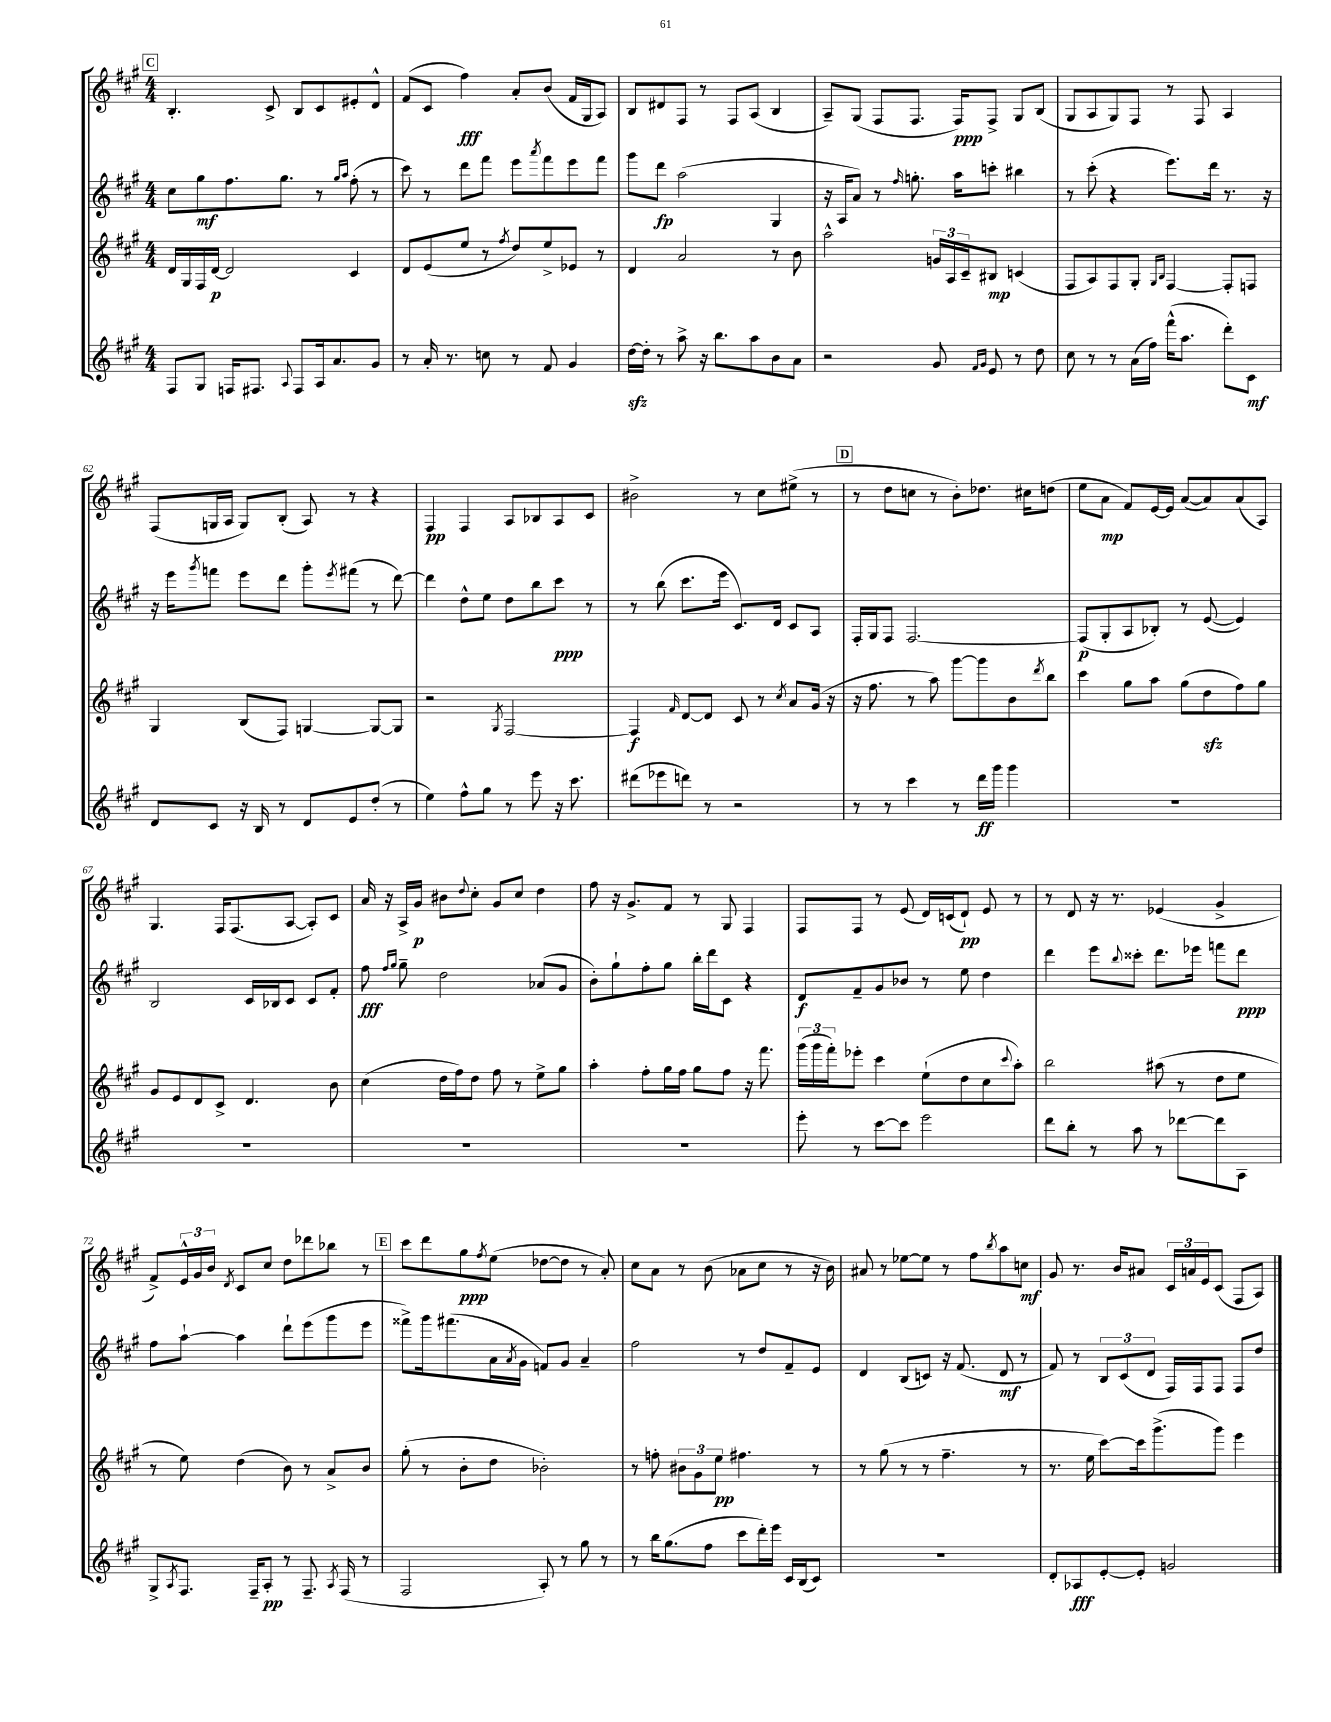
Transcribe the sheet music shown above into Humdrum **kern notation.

**kern	**kern	**kern	**kern
*staff4	*staff3	*staff2	*staff1
*clefG2	*clefG2	*clefG2	*clefG2
*k[f#c#g#]	*k[f#c#g#]	*k[f#c#g#]	*k[f#c#g#]
*M4/4	*M4/4	*M4/4	*M4/4
8F#	16d	8cc#	4.B'
.	16G#	.	.
8G#	16F#	8gg#	.
.	[16d	.	.
16F	2d]	8.ff#	.
8.F#	.	.	.
.	.	.	8c#^
.	.	8.gg#	.
8qqA	.	.	.
8F#	.	.	8B
16A	.	8r	8c#
8.a	.	.	.
.	.	16qqgg#	.
.	.	16qqaa	.
.	4c#	(8ff#'	8e#'
8g#	.	8r	8d^^
=	=	=	=
8r	8d	8ccc#)	(8f#
16a'	(8e	8r	8c#
8.r	.	.	.
.	8ee	8ddd	4ff#)
8cc	8r	8fff#	.
.	8qff#	.	.
8r	8dd)	8eee	8a'
.	.	8qaaa	.
8f#	8ee^	8fff#	(8b
4g#	8e-	8eee	16f#
.	.	.	16G#
.	8r	8fff#	8A)
=	=	=	=
[16dd	4d	8ggg#	8B
16dd']	.	.	.
8r	.	8ddd	8d#
8aa^	2a	(2aa	8F#
16r	.	.	8r
8.bb	.	.	.
.	.	.	8F#
8aa	.	.	(8A
8b	8r	4G#	4B
8a	8b	.	.
=	=	=	=
2r	2aa^^	16r	8A~)
.	.	16A	.
.	.	8a)	(8G#
.	.	8r	8F#
.	.	16qqff#	.
.	.	8.gg'	8.F#
8g#	24g	.	.
.	24A	.	.
.	.	16aa	16F#)
.	24c#~	.	.
16qqf#	.	.	.
16qqg#	.	.	.
8e	8B#	8ccc'	8F#^
8r	(4c	4bb#	8G#
8dd	.	.	(8B
=	=	=	=
8cc#	8F#	8r	8G#
8r	8A)	(8ccc#'	8A
8r	8F#	4r	8G#)
(16a	8G#'	.	8F#
16ff#)	.	.	.
.	16qqG#	.	.
.	16qqB	.	.
(16fff#^^	[4F#	8.eee)	8r
8.aa	.	.	.
.	.	.	8F#
.	.	16ddd	.
8ddd')	8F#']	8.r	4A
8c#	8F	.	.
.	.	16r	.
=	=	=	=
8d	4G#	16r	(8F#
.	.	16eee	.
.	.	8qggg#	.
8c#	.	8fff	16G
.	.	.	16A
16r	(8B	8eee	8G)
16B	.	.	.
8r	8F#)	8ddd	(8B'
8d	[4G	8ggg#'	8A)
.	.	8qeee	.
8e	.	(8fff#	8r
(8dd'	8G_	8r	4r
8r	8G]	[8ddd)	.
=	=	=	=
4ee)	2r	4ddd]	4F#
8ff#^^	.	8dd^^	4F#
8gg#	.	8ee	.
.	8qG#	.	.
8r	[2F#	8dd	8A
8eee	.	8bb	8B-
16r	.	8ccc#	8A
8.ccc#	.	.	.
.	.	8r	8c#
=	=	=	=
(8ddd#	4F#]	8r	2b#^
8eee-	.	(8bb	.
.	16qqf#	.	.
8ddd)	[8d	8.ccc#	.
8r	8d]	.	.
.	.	16eee	.
2r	8c#	8.c#)	8r
.	8r	.	8cc#
.	.	16d	.
.	8qcc#	.	.
.	8a	8c#	(8ee#^
.	(16g#	8A	8r
.	16r	.	.
=	=	=	=
8r	16r	16F#'	8r
.	8.ff#	16G#	.
8r	.	8F#	8dd
4ccc#	8r	[2.F#	8cc
.	8aa)	.	8r
8r	[8ggg#	.	8b')
16ddd	8ggg#]	.	8.dd-
16ggg#	.	.	.
4ggg#	8b	.	.
.	.	.	16cc#
.	8qddd	.	.
.	8bb	.	(8dd
=	=	=	=
1r	4ccc#	(8F#]	8ee
.	.	8G#'	8a
.	8gg#	8A	8f#)
.	8aa	8B-')	[16e
.	.	.	16e]
.	(8gg#	8r	([8a
.	8dd	([8e	8a])
.	8ff#)	4e])	(8a
.	8gg#	.	8A)
=	=	=	=
1r	8g#	2B	4.G#
.	8e	.	.
.	8d	.	.
.	8c#^	.	16F#
.	.	.	(8.F#
.	4.d	16c#	.
.	.	16B-	.
.	.	8c#	[8A
.	.	8c#	8A'])
.	8b	8f#'	8c#
=	=	=	=
1r	(4cc#	8ff#	16a
.	.	.	16r
.	.	16qqff#	.
.	.	16qqgg#	.
.	.	8gg#~	16A^
.	.	.	16g#
.	16dd	2dd	8b#
.	16ff#)	.	.
.	.	.	8qqdd
.	8dd	.	8cc#'
.	8ff#	.	8g#
.	8r	.	8cc#
.	8ee^	(8a-	4dd
.	8gg#	8g#	.
=	=	=	=
1r	4aa'	8b')	8ff#
.	.	8gg#`	16r
.	.	.	8.g#^
.	8ff#'	8ff#'	.
.	16gg#	8gg#	8f#
.	16ff#	.	.
.	8gg#	16bb'	8r
.	.	16ddd	.
.	8ff#	8c#	8G#
.	16r	4r	4F#
.	8.fff#	.	.
=	=	=	=
8eee'	(24ggg#	8d	8F#
.	24ggg#	.	.
.	24fff#')	.	.
8r	8eee-'	8f#~	8F#
[8ccc#	4ccc#	8g#	8r
8ccc#]	.	8b-	(8e
2eee	(8ee`	8r	16d)
.	.	.	(16c
.	8dd	8ee	8d`)
.	8cc#	4dd	8e
.	8qqccc#	.	.
.	8aa')	.	8r
=	=	=	=
8ddd	2bb	4ddd	8r
8bb'	.	.	8d
8r	.	8eee	16r
.	.	.	8.r
.	.	8qqbb	.
8aa	.	8ccc##'	.
8r	(8aa#	8.ddd	(4e-
[8ddd-	8r	.	.
.	.	16eee-	.
8ddd-]	8dd	8fff	4g#^
8A	8ee	8ddd	.
=	=	=	=
8G#^	8r	8ff#	8f#^)
8qA	.	.	.
8.F#	8ee)	[8aa`	24e^^
.	.	.	24g#
.	.	.	24b
.	.	.	8qd
.	(4dd	4aa]	8c#
16F#~	.	.	.
8A'	.	.	8cc#
8r	8b)	8ddd`	8dd
8.F#~	8r	(8eee	8ddd-
.	8a^	8ggg#	8bb-
8qA	.	.	.
(16F#	.	.	.
8r	8b	8eee	8r
=	=	=	=
2F#	(8gg#'	8fff##^)	8ccc#
.	8r	16ggg#	8ddd
.	.	(8.fff#	.
.	8b'	.	8gg#
.	.	.	8qff#
.	8dd	16a	(8ee
.	.	8qa	.
.	.	16g#	.
8A')	2b-')	8f)	[8dd-
8r	.	8g#	8dd-]
8gg#	.	4a~	8r
8r	.	.	8a')
=	=	=	=
8r	8r	2ff#	8cc#
16bb	8ff'	.	8a
(8.gg#	.	.	.
.	12b#	.	8r
.	12g#	.	.
8ff#	.	.	(8b
.	12ee	.	.
8ccc#	4.ff#	8r	8a-
16ddd')	.	8dd	8cc#
16eee	.	.	.
16c#	.	8f#~	8r
(16B	.	.	.
8c#)	8r	8e	16r
.	.	.	16b)
=	=	=	=
1r	8r	4d	8a#
.	(8gg#	.	8r
.	8r	(8B	[8ee-
.	8r	8c)	8ee-]
.	4.ff#~	16r	8r
.	.	(8.f#	.
.	.	.	8ff#
.	.	.	8qbb
.	.	8d	8aa
.	8r	8r	8cc
=	=	=	=
8d'	8.r	8f#)	8g#
8A-	.	8r	8.r
.	16ee	.	.
[8e'	[8ccc#)	12B	.
.	.	.	16b
.	.	(12c#	.
8e']	16ccc#]	.	8a#
.	.	12d	.
.	(8.ggg#^	.	.
2g	.	16F#)	24c#
.	.	.	24a
.	.	16F#	.
.	.	.	24e
.	8ggg#)	8F#	(8c#
.	4eee	8F#	8F#
.	.	8dd	8A)
==	==	==	==
*-	*-	*-	*-
